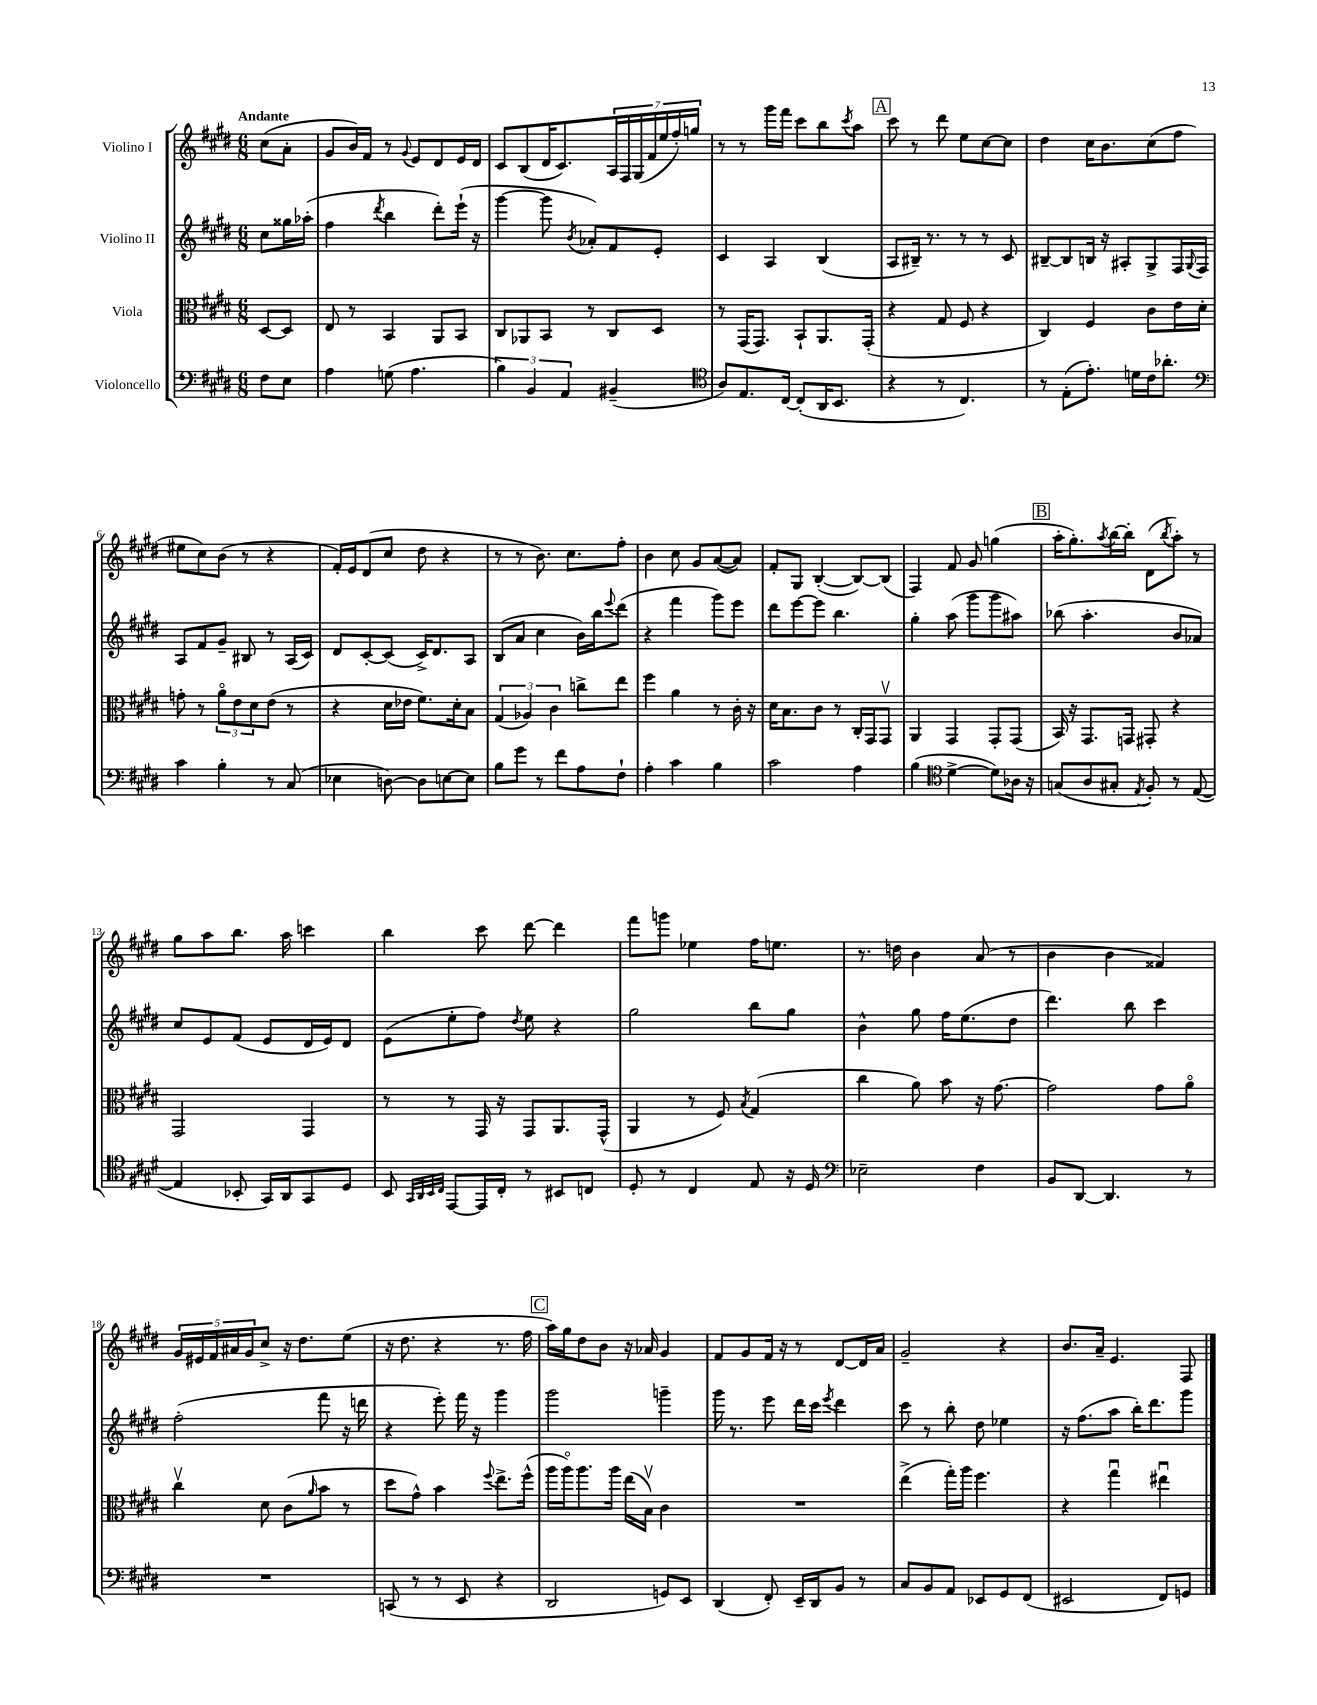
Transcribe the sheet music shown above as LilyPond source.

<<
\new StaffGroup <<
\new Staff = "s0" \with { instrumentName = "Violino I" } {
    \clef treble \key e \major \numericTimeSignature \time 6/8 \partial 4 \tempo "Andante"
    cis''8( a'8-. |
    gis'8 b'16) fis'16 r8 \appoggiatura { gis'8 } e'8 dis'8 e'16 dis'16 |
    cis'8 b8( dis'16 cis'8.) \tuplet 7/4 { a16 fis16 gis16( fis'16 e''16 fis''16-.) g''16 } |
    r8 r8 gis'''16 fis'''16 cis'''8 b''8 \acciaccatura { cis'''8 } a''8 |
    \mark \markup { \box "A" } cis'''8 r8 dis'''8 e''8 cis''8~ cis''8 |
    dis''4 cis''16 b'8. cis''8( fis''8 |
    eis''8 cis''8) b'8( r8 r4 |
    fis'16-.) e'16 dis'8( cis''8 dis''8 r4 |
    r8 r8 b'8.) cis''8. fis''8-. |
    b'4 cis''8 gis'8 a'8~( a'8) |
    fis'8-. gis8 b4~-.( b8~) b8( |
    fis4) fis'8 gis'8 g''4( |
    \mark \markup { \box "B" } a''16-. gis''8.-.) \acciaccatura { a''8 } b''16~ b''16-. dis'8( \acciaccatura { b''8 } a''8-.) r8 |
    gis''8 a''8 b''8. a''16 c'''4 |
    b''4 cis'''8 dis'''8~ dis'''4 |
    fis'''8 g'''8 ees''4 fis''16 e''8. |
    r8. d''16 b'4 a'8( r8 |
    b'4 b'4 fisis'4) |
    \tuplet 5/4 { gis'16 eis'16 fis'16 ais'16 gis'16 } cis''8-> r16 dis''8. e''8( |
    r16 dis''8. r4 r8. fis''16 |
    \mark \markup { \box "C" } a''16) gis''16 dis''8 b'8 r16 aes'16 gis'4 |
    fis'8 gis'8 fis'16 r16 r8 dis'8~ dis'16 a'16 |
    gis'2-- r4 |
    b'8. a'16-- e'4. fis8 \bar "|." |
}
\new Staff = "s1" \with { instrumentName = "Violino II" } {
    \clef treble \key e \major \numericTimeSignature \time 6/8 \partial 4
    cis''8 gisis''16 aes''16-.( |
    fis''4 \acciaccatura { dis'''8 } b''4 dis'''8-.) e'''16-!( r16 |
    gis'''4~ gis'''8 \acciaccatura { b'8 } aes'8-.) fis'8 e'8-. |
    cis'4 a4 b4( |
    \mark \markup { \box "A" } a8 bis16--) r8. r8 r8 cis'8 |
    bis8~-- bis8 b16 r16 ais8-. gis8-> fis16 \appoggiatura { gis8 } fis16 |
    a8 fis'8 gis'8-- bis8 r8 a16( cis'16) |
    dis'8 cis'8~-. cis'8( cis'16->) dis'8. a8 |
    b8( a'8 cis''4 b'16) b''16 \appoggiatura { e'''8 } dis'''8( |
    r4 fis'''4 gis'''8) e'''8 |
    dis'''8 e'''8~ e'''8 b''4. |
    gis''4-. a''8( gis'''8 gis'''8 ais''8) |
    \mark \markup { \box "B" } bes''8( a''4.-. b'8 aes'8) |
    cis''8 e'8 fis'8( e'8 dis'16 e'16) dis'8 |
    e'8( e''8-. fis''8) \acciaccatura { dis''8 } e''8 r4 |
    gis''2 b''8 gis''8 |
    b'4-^ gis''8 fis''16 e''8.( dis''8 |
    dis'''4.) b''8 cis'''4 |
    fis''2-.( fis'''8 r16 d'''16 |
    r4 e'''8-.) fis'''16 r16 gis'''4 |
    \mark \markup { \box "C" } gis'''2 g'''4-- |
    gis'''16 r8. e'''8 dis'''16 cis'''16 \acciaccatura { e'''8 } dis'''4 |
    cis'''8 r8 b''8-. dis''8 ees''4 |
    r16 fis''8.( a''8 b''16-.) dis'''8. gis'''8 \bar "|." |
}
\new Staff = "s2" \with { instrumentName = "Viola" } {
    \clef alto \key e \major \numericTimeSignature \time 6/8 \partial 4
    dis8~ dis8 |
    e8 r8 b,4 a,8 b,8 |
    cis8 aes,8 b,8 r8 cis8 dis8 |
    r8 gis,16( gis,8.) b,8-! a,8. gis,16-.( |
    \mark \markup { \box "A" } r4 gis8 fis8 r4 |
    cis4) fis4 cis'8 e'16 dis'16-. |
    g'8-. r8 \tuplet 3/2 { a'8\flageolet e'8 dis'8 } e'8( r8 |
    r4 dis'16 ees'16 fis'8.) dis'16-. b8 |
    \tuplet 3/2 { gis4( aes4) cis'4 } c''8-> e''8 |
    fis''4 a'4 r8 cis'16-. r16 |
    dis'16 b8. cis'8 r8 cis16-. gis,16 gis,8\upbow |
    a,4 gis,4 gis,8-. gis,8( |
    \mark \markup { \box "B" } b,16) r16 gis,8. g,16 gis,8-. r4 |
    gis,2 gis,4 |
    r8 r8 gis,16 r16 gis,8 a,8. gis,16-^( |
    a,4 r8 fis8) \acciaccatura { b8 } gis4( |
    cis''4 a'8) b'8 r16 gis'8.~ |
    gis'2 gis'8 a'8\flageolet |
    cis''4\upbow dis'8 cis'8( \grace { a'16 } b'8 r8 |
    dis''8 gis'8-^) b'4 \appoggiatura { fis''8 } e''8.-> fis''16-^( |
    \mark \markup { \box "C" } a''16 a''16\flageolet) a''8. a''16 e''16( b16\upbow) cis'4 |
    R2. |
    e''4->( gis''16-.) a''16 fis''4. |
    r4 gis''4\downbow eis''4\downbow \bar "|." |
}
\new Staff = "s3" \with { instrumentName = "Violoncello" } {
    \clef bass \key e \major \numericTimeSignature \time 6/8 \partial 4
    fis8 e8 |
    a4 g8( a4. |
    \tuplet 3/2 { b4) b,4 a,4 } bis,4--( |
    \clef tenor a8) e8. cis16~ cis8-.( a,16 b,8. |
    \mark \markup { \box "A" } r4 r8 cis4.) |
    r8 e8-.( e'8.-.) d'16 cis'16 aes'8.-. |
    \clef bass cis'4 b4-. r8 cis8( |
    ees4 d8~) d8 e8~ e8 |
    b8 gis'8 r8 fis'8 a8 fis8-! |
    a4-. cis'4 b4 |
    cis'2 a4 |
    b4( \clef tenor dis'4~-> dis'8) aes16 r16 |
    \mark \markup { \box "B" } g8( a8 gis8-. \acciaccatura { e8 } fis8-.) r8 e8~( |
    e4 bes,8-. gis,16) a,16 gis,8 dis8 |
    b,8 \grace { gis,32 a,32 b,32 cis32 } e,8~ e,16 cis16-. r8 bis,8 c8 |
    dis8-. r8 cis4 e8 r16 dis16 |
    \clef bass ees2-- fis4 |
    b,8 dis,8~ dis,4. r8 |
    R2. |
    c,8( r8 r8 e,8 r4 |
    \mark \markup { \box "C" } dis,2 g,8) e,8 |
    dis,4( fis,8-.) e,16-- dis,16 b,8 r8 |
    cis8 b,8 a,8 ees,8 gis,8 fis,8( |
    eis,2 fis,8) g,8 \bar "|." |
}
>>
>>
